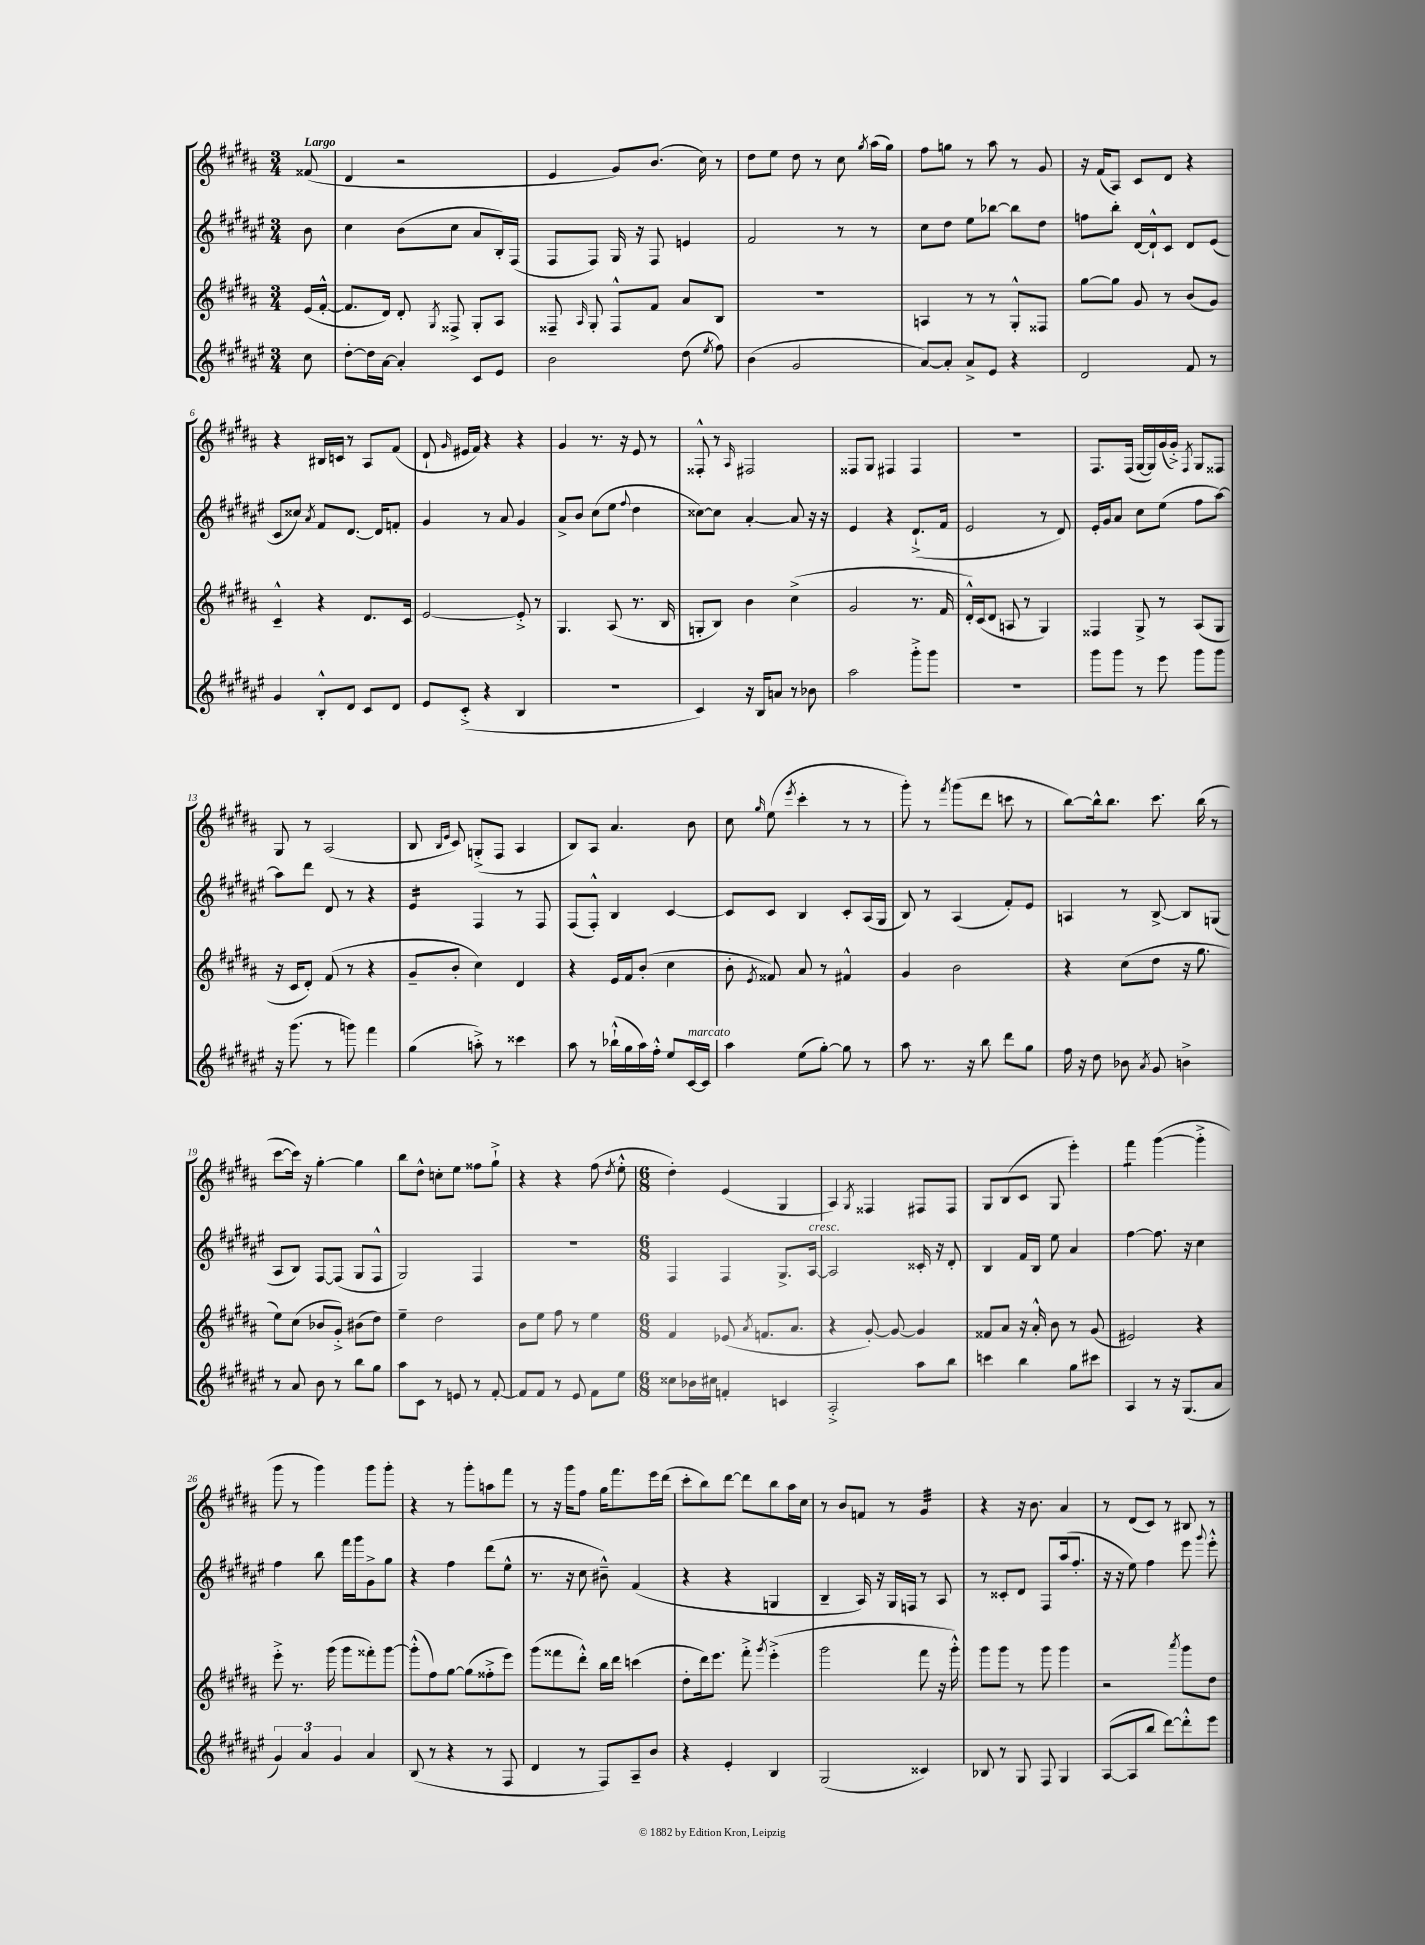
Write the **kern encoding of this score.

**kern	**kern	**kern	**kern
*staff4	*staff3	*staff2	*staff1
*clefG2	*clefG2	*clefG2	*clefG2
*k[f#c#g#d#a#e#]	*k[f#c#g#d#a#]	*k[f#c#g#d#a#e#]	*k[f#c#g#d#a#]
*M3/4	*M3/4	*M3/4	*M3/4
8cc#	(16e	8b	(8f##
.	[16f#'^^	.	.
=	=	=	=
[8dd#'	8.f#]	4cc#	4d#
16dd#]	.	.	.
[16a#	16d#)	.	.
4a#']	8d#'	(8b	2r
.	8qG#	.	.
.	8F##^	8cc#	.
8c#	8G#'	8a#	.
8e#	8A#	16B')	.
.	.	(16F#	.
=	=	=	=
2b	8F##~	8F#	4e
.	16qqA#	.	.
.	8G#'	8F#)	.
.	8F##^^	16G#	8g#)
.	.	16r	.
.	8f#	8F#	(8.b
(8dd#	8a#	4e	.
.	.	.	16cc#)
8qee#	.	.	.
8ff#)	8B	.	8r
=	=	=	=
(4b	2.r	2f#	8dd#
.	.	.	8ee
2g#	.	.	8dd#
.	.	.	8r
.	.	8r	8cc#
.	.	.	8qgg#
.	.	8r	(16aa#
.	.	.	16gg#)
=	=	=	=
[8a#)	4A	8cc#	8ff#
8a#']	.	8dd#	8gg
8a#^	8r	8ee#	8r
8e#	8r	[8bb-	8aa#
4r	8G#'^^	8bb-]	8r
.	8F##	8dd#	8g#
=	=	=	=
2d#	[8gg#	8ff	16r
.	.	.	(16f#
.	8gg#]	8bb'	8A#)
.	8g#	[16d#	8c#
.	.	16d#`^^]	.
.	8r	8c#	8d#
8f#	(8b	8d#	4r
8r	8g#)	(8e#	.
=	=	=	=
4g#	4c#~^^	8c#	4r
.	.	8cc##)	.
.	.	8qa#	.
8B'^^	4r	8f#	16B#
.	.	.	16c
8d#	.	[8.d#	8r
8c#	8.d#	.	8A#
.	.	16d#]	.
8d#	.	8f'	(8f#
.	16c#	.	.
=	=	=	=
8e#	[2e	4g#	8d#`
.	.	.	16qqg#
(8c#'^	.	.	16e#
.	.	.	16f#)
4r	.	8r	4r
.	.	8a#	.
4B	8e'^]	4g#	4r
.	8r	.	.
=	=	=	=
2.r	4.G#	8a#^	4g#
.	.	8b	.
.	.	(8cc#	8.r
.	(8A#	8ee#	.
.	.	.	16r
.	.	8qqff#	.
.	8.r	4dd#	8e
.	.	.	8r
.	16B	.	.
=	=	=	=
4c#)	8G'	[8cc##)	8F##'^^
.	8B)	8cc##]	8r
.	.	.	16qqA#
16r	4b	[4a#'	2F#
16B	.	.	.
8a	.	.	.
8r	(4cc#^	8a#]	.
8b-	.	16r	.
.	.	16r	.
=	=	=	=
2aa#	2g#	4e#	8F##
.	.	.	8G#
.	.	4r	4F#
8ggg#'^	8.r	(8.d#`^	4F#
8ggg#	.	.	.
.	16f#	16f#	.
=	=	=	=
2.r	16d#'^^)	2e#	2.r
.	(16c#	.	.
.	8d#	.	.
.	8A	.	.
.	8r	.	.
.	4G#)	8r	.
.	.	8d#)	.
=	=	=	=
8ggg#	4F##	16e#'	8.F#
.	.	16g#	.
8ggg#	.	8a#	.
.	.	.	(16F#
8r	8G#^	8cc#	[16G#
.	.	.	16G#])
8eee#	8r	(8ee#	(16g#
.	.	.	16g#'^)
.	.	.	8qF#
8ggg#	(8A#	8ff#	8G#
8ggg#	8G#	[8aa#)	8F##
=	=	=	=
16r	16r	8aa#]	8G#
(8.ggg#	16c#	.	.
.	8d#')	8ddd#	8r
8r	(8f#	8d#	(2A#
8ggg)	8r	8r	.
4fff#	4r	4r	.
=	=	=	=
(4gg#	8g#~	4e#	8B
.	.	.	16qqB
.	.	.	16qqe
.	8b'	.	8c#)
8aa'^)	4cc#)	4F#	(8G'^
8r	.	.	8F#
4ccc##	4d#	8r	4A#
.	.	8F#	.
=	=	=	=
8aa#	4r	(8F#	8B)
8r	.	8F#'^^)	8A#
(16bb-`^^	16e	4B	4.a#
16gg#	16f#	.	.
16aa#)	(8b'	.	.
16ff#'^^	.	.	.
8ee#	4cc#	[4c#	.
[16c#	.	.	8b
16c#]	.	.	.
=	=	=	=
4aa#	8b'	8c#]	8cc#
.	8qe	.	16qqgg#
.	8f##)	8c#	(8ee
.	.	.	8qeee
(8ee#	8a#	4B	4ccc#'
[8gg#')	8r	.	.
8gg#]	4f#^^	8c#'	8r
8r	.	(16A#	8r
.	.	16G#	.
=	=	=	=
8aa#	4g#	8B)	8ggg#')
8.r	.	8r	8r
.	.	.	8qfff#
.	2b	(4A#	(8ggg#
16r	.	.	.
8bb	.	.	8ddd#
8ddd#	.	8f#')	8ccc
8gg#	.	8e#	8r
=	=	=	=
16ff#	4r	4A	[8bb)
16r	.	.	.
8dd#	.	.	16bb^^]
.	.	.	8.bb
8b-	(8cc#	8r	.
8qa#	.	.	.
8g#	8dd#	[8B^	8.ccc#
4b^	16r	8B]	.
.	8.gg#	.	(16bb
.	.	(8G	8r
=	=	=	=
8r	8ee)	8A#	[8ccc#
8a#	(8cc#	8B)	16ccc#])
.	.	.	16r
8b	8b-	[8F#	[4gg#'
8r	8g#'^)	(8F#]	.
8bb	(8b#	8G#	4gg#]
8gg#	8dd#)	8F#^^	.
=	=	=	=
8aa#	4ee~	2G#)	8bb
8c#	.	.	8dd#^^
8r	2dd#	.	8cc'
8e	.	.	8ee
8r	.	4F#	8ff##
[8f#'	.	.	8gg#`^
=	=	=	=
8f#]	8b	2.r	4r
8f#	8ee	.	.
8r	8ff#	.	4r
8e#	8r	.	.
8f#	4ee	.	(8ff#
.	.	.	8qdd#
8ee#	.	.	8ee'^^
=	=	=	=
*M6/8	*M6/8	*M6/8	*M6/8
8cc##	4f#	4F#	4dd#')
16b-	.	.	.
16cc#	.	.	.
4f'	(8e-	4F#	(4e
.	8qa#	.	.
.	8.f	.	.
4c	.	8.G#^	4G#
.	8.a#	.	.
.	.	[16A#	.
=	=	=	=
2A#'^	4r	2A#]	4A#)
.	.	.	8qG#
.	[8g#')	.	4F##
.	8g#_	.	.
8aa#	4g#]	16c##'	8F#
.	.	16r	.
8bb	.	8d#'	8F#
=	=	=	=
4ccc	8f##	4B	8G#
.	8a#	.	(8B
4bb	16r	16f#	8c#
.	16a#'^^	16B	.
.	8b	8ee#	8G#
8gg#	8r	4a#	4eee')
8ccc#	(8g#	.	.
=	=	=	=
4A#	2e#)	[4ff#	4fff#
8r	.	8.ff#]	([4ggg#
16r	.	.	.
(8.G#	.	16r	.
.	4r	4cc#	4ggg#'^]
8a#	.	.	.
=	=	=	=
6g#)	8eee'^	4ff#	8ggg#
.	8.r	.	8r
6a#	.	.	.
.	.	8bb	4ggg#)
.	(16ggg#	.	.
6g#	.	.	.
.	8ggg#	16fff#	.
.	.	16ggg#	.
4a#	8fff##')	8g#^	8ggg#
.	[8ggg#	8gg#	8ggg#'
=	=	=	=
(8B	(8ggg#'^^]	4r	4r
8r	8ff#)	.	.
4r	[8gg#	4ff#	8r
.	(8gg#]	.	8ggg#'
8r	8ff##'^	(8ddd#	8aa
8F#	8eee)	8ee#^^	8fff#
=	=	=	=
4d#	(8ggg#	8.r	8r
.	8fff##	.	16r
.	.	16r	16ggg#
8r	8ddd#'^^)	8cc#	8ff#
8F#)	16bb	8b#~^^)	16gg#
.	16ddd#	.	8.fff#
8A#~	(4ccc	(4f#	.
8b	.	.	16eee
.	.	.	(16ddd#
=	=	=	=
4r	8dd#'	4r	8ccc#'
.	16ddd#)	.	8bb)
.	8.eee	.	.
4e#'	.	4r	[8ddd#
.	8fff#'^	.	8ddd#]
.	8qggg#	.	.
4B	(4eee'^	4G	8bb
.	.	.	16aa#
.	.	.	16cc#
=	=	=	=
(2G#	2ggg#	4B~	8r
.	.	.	8b
.	.	16A#)	8f
.	.	16r	.
.	.	16G#	8r
.	.	16F	.
4c##)	8fff#	8r	4g#
.	16r	8A#	.
.	16ggg#'^^)	.	.
=	=	=	=
8B-	8ggg#	8r	4r
8r	8ggg#	8c##'	.
8G#	8r	8d#	16r
.	.	.	8.b
8F#	8ggg#	8F#	.
4G#	4ggg#	(16aa#	4a#
.	.	8.ff#'	.
=	=	=	=
([8A#	2r	16r	8r
.	.	16r	.
8A#]	.	8ee#)	(8d#
8bb	.	4ff#	8c#)
[8ddd#)	.	.	8r
.	8qaaa#	.	.
8ddd#'^^]	8ggg#	8eee#	8B#
.	.	8qqggg#	.
8eee#	8dd#	8eee#'^^	8r
==	==	==	==
*-	*-	*-	*-
